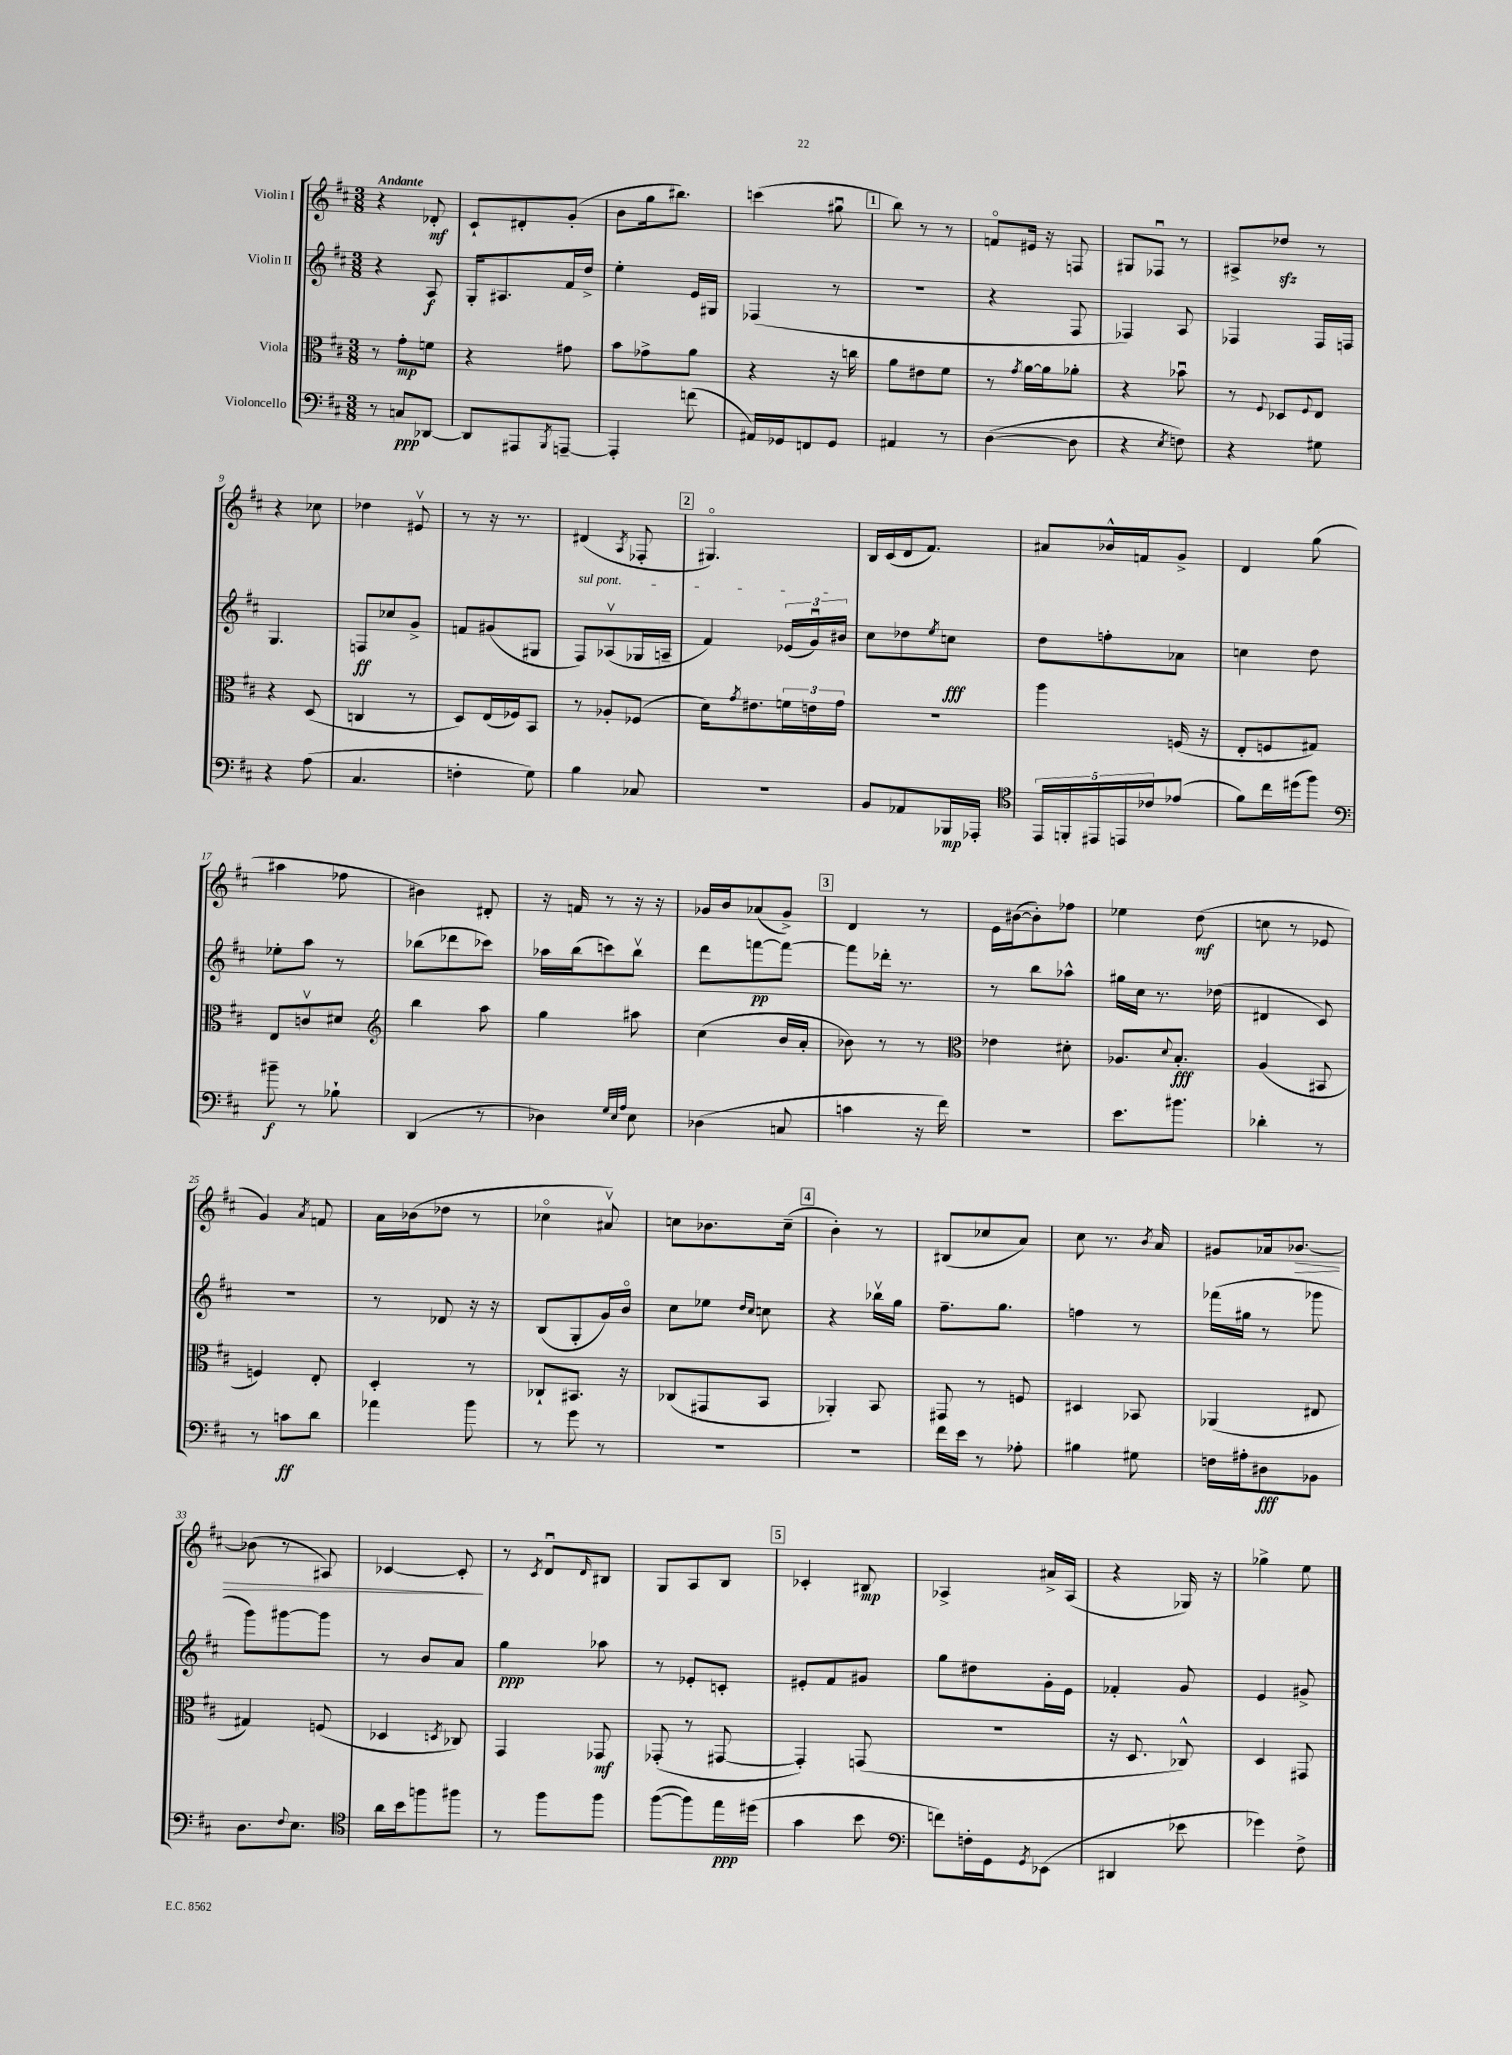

**kern	**dynam	**kern	**dynam	**kern	**dynam	**kern	**dynam
*part4	*part4	*part3	*part3	*part2	*part2	*part1	*part1
*staff4	*staff4	*staff3	*staff3	*staff2	*staff2	*staff1	*staff1
*I"Violoncello	*	*I"Viola	*	*I"Violin II	*	*I"Violin I	*
*clefF4	*	*clefC3	*	*clefG2	*	*clefG2	*
*k[f#c#]	*	*k[f#c#]	*	*k[f#c#]	*	*k[f#c#]	*
*M3/8	*	*M3/8	*	*M3/8	*	*M3/8	*
=1	=1	=1	=1	=1	=1	=1	=1
!	!	!	!	!	!	!LO:TX:a:B:t=Andante	!
8r	.	8r	.	4r	.	4r	.
8Cn/L	ppp	8g'\L	mp	.	.	.	.
[8DD-X/J	.	8fn\J	.	8A/	f	8d-X'/	mf
=2	=2	=2	=2	=2	=2	=2	=2
8DD-/L]	.	4r	.	16G'/KL	.	8c#`/L	.
.	.	.	.	8.A#X/	.	.	.
8AAA#X/	.	.	.	.	.	8d#X'/	.
8qBBB/	.	.	.	.	.	.	.
[8AAAn~/J	.	8g#X\	.	16f#/L	.	(8g'/J	.
.	.	.	.	16dd^/JJ	.	.	.
=3	=3	=3	=3	=3	=3	=3	=3
4AAA'/]	.	8b\L	.	4ee'\	.	8b\L	.
.	.	8g-X^\	.	.	.	16gg\k	.
.	.	.	.	.	.	8.bb#X\J)	.
(8fn\	.	8a\J	.	16e/LL	.	.	.
.	.	.	.	16G#X/JJ	.	.	.
=4	=4	=4	=4	=4	=4	=4	=4
16AA#X/LL)	.	4r	.	(4F-X/	.	(4cccn\	.
16GG-X/J	.	.	.	.	.	.	.
8FFn/	.	.	.	.	.	.	.
8GG-/J	.	16r	.	8r	.	8gg#Xu\	.
.	.	16ccn\	.	.	.	.	.
!!LO:REH:place=s1:t=1
=5	=5	=5	=5	=5	=5	=5	=5
4AA#X/	.	8a\L	.	4.r	.	8bb\)	.
.	.	8e#X\	.	.	.	8r	.
8r	.	8f#\J	.	.	.	8r	.
=6	=6	=6	=6	=6	=6	=6	=6
([4D\	.	8r	.	4r	.	8fn/L	.
.	.	8qg/	.	.	.	.	.
.	.	[16a\LL	.	.	.	16e#X/Jk	.
.	.	16a\J]	.	.	.	16r	.
8D\]	.	8a-X'\J	.	8F#/	.	8Fn/	.
=7	=7	=7	=7	=7	=7	=7	=7
4r	.	4r	.	4F-X/)	.	8G#X/L	.
.	.	.	.	.	.	8F-Xu/J	.
8qE/	.	.	.	.	.	.	.
8Fn\)	.	8b-Xu\	.	8A/	.	8r	.
=8	=8	=8	=8	=8	=8	=8	=8
4r	.	8r	.	4F-X/	.	8A#X^/L	.
.	.	8qqF#/	.	.	.	.	.
.	.	8D-X/L	.	.	.	8dd-Xzz/J	.
.	.	8qqF#/	.	.	.	.	.
8G#X\	.	8E/J	.	16F-/LL	.	8r	.
.	.	.	.	16Fn/JJ	.	.	.
!!LO:LB:g=z
=9	=9	=9	=9	=9	=9	=9	=9
4r	.	4r	.	4.G/	.	4r	.
(8A\	.	(8D/	.	.	.	8cc-X\	.
=10	=10	=10	=10	=10	=10	=10	=10
4.C#/	.	4Cn/	.	8Fn/L	ff	4dd-X\	.
.	.	.	.	8cc-X/	.	.	.
.	.	8r	.	8g^/J	.	8e#Xv/	.
=11	=11	=11	=11	=11	=11	=11	=11
4Fn'\	.	8D/L)	.	8fn/L	.	8r	.
.	.	(16E/L	.	(8g#X/	.	16r	.
.	.	16F-X/J)	.	.	.	8.r	.
8G\)	.	8BB/J	.	8G#X/J	.	.	.
=12	=12	=12	=12	=12	=12	=12	=12
!	!	!	!	!LO:TX:a:i:t=sul pont.	!	!	!
4B\	.	8r	.	8F#/L)	.	(4d#X/	.
.	.	8A-X'/L	.	(8A-Xv/	.	.	.
.	.	.	.	.	.	8qA/	.
8C-X/	.	(8F-X/J	.	16G-X/L	.	8F-X'/	.
.	.	.	.	16An~/JJ	.	.	.
!!LO:REH:place=s1:t=2
=13	=13	=13	=13	=13	=13	=13	=13
4.r	.	16d\KL)	.	4f#/)	.	4.G#X/)	.
.	.	8qg/	.	.	.	.	.
.	.	8.e#X\	.	.	.	.	.
.	.	24fn\L	.	(24e-X/LL	.	.	.
.	.	24en\	.	24gu/)	.	.	.
.	.	24g\JJ	.	24b#X/JJ	.	.	.
=14	=14	=14	=14	=14	=14	=14	=14
8BB/L	.	4.r	.	8cc#\L	.	16B/LL	.
.	.	.	.	.	.	(16c#/	.
8AA-X/	.	.	.	8dd-X\	.	16d/J	.
.	.	.	.	.	.	8.f#/J)	.
.	.	.	.	8qee/	.	.	.
16BBB-X/L	mp	.	.	8ccn\J	fff	.	.
16AAA-X'/JJ	.	.	.	.	.	.	.
=15	=15	=15	=15	=15	=15	=15	=15
*clefC4	*	*	*	*	*	*	*
20EE/LL	.	4aa\	.	8dd\L	.	8a#X/L	.
20FFn'/	.	.	.	.	.	.	.
20EE#X/	.	.	.	.	.	.	.
.	.	.	.	8ffn'\	.	16b-X^^/L	.
20EEn/	.	.	.	.	.	.	.
.	.	.	.	.	.	16fn/J	.
20c-X/J	.	.	.	.	.	.	.
(8e-X/J	.	(16Fn/	.	8a-X\J	.	8g^/J	.
.	.	16r	.	.	.	.	.
=16	=16	=16	=16	=16	=16	=16	=16
8f#\L)	.	8E'/L	.	4ccn\	.	4d/	.
16cc#\L	.	8Fn/	.	.	.	.	.
(16dd#X\J	.	.	.	.	.	.	.
8ff#\J)	.	8G#X/J)	.	8dd\	.	(8gg\	.
!!LO:LB:g=z
=17	=17	=17	=17	=17	=17	=17	=17
*clefF4	*	*	*	*	*	*	*
8b#X~\	f	8E/L	.	8ee-X'\L	.	4aa#X\	.
8r	.	8cnv/	.	8aa\J	.	.	.
8B-X`\	.	8d#X/J	.	8r	.	8ff-X\	.
=18	=18	=18	=18	=18	=18	=18	=18
*	*	*clefG2	*	*	*	*	*
(4DD/	.	4bb\	.	(8bb-X\L	.	4b#X\)	.
.	.	.	.	8ddd-X\	.	.	.
8r	.	8aa\	.	8ccc-X\J)	.	8d#X'/	.
=19	=19	=19	=19	=19	=19	=19	=19
4D-X\)	.	4gg\	.	16aa-X\LL	.	16r	.
.	.	.	.	(16bb\J	.	16fn/	.
.	.	.	.	8cccn\)	.	8r	.
32qqG/LLL	.	.	.	.	.	.	.
32qqE/	.	.	.	.	.	.	.
32qqA/JJJ	.	.	.	.	.	.	.
8E\	.	8aa#X\	.	8bbv\J	.	16r	.
.	.	.	.	.	.	16r	.
=20	=20	=20	=20	=20	=20	=20	=20
(4D-X\	.	(4cc#\	.	8ddd\L	.	16g-X/LL	.
.	.	.	.	.	.	16b/J	.
.	.	.	.	[8fffn\	pp	(8a-X/	.
8Cn/	.	16b/LL	.	8fff\J_	.	8g-^/J)	.
.	.	16a'/JJ	.	.	.	.	.
!!LO:REH:place=s1:t=3
=21	=21	=21	=21	=21	=21	=21	=21
4cn\	.	8b-X\)	.	8fff\L]	.	4d/	.
.	.	8r	.	16ddd-X'\Jk	.	.	.
.	.	.	.	8.r	.	.	.
16r	.	8r	.	.	.	8r	.
16f#\)	.	.	.	.	.	.	.
=22	=22	=22	=22	=22	=22	=22	=22
*	*	*clefC3	*	*	*	*	*
4.r	.	4e-X\	.	8r	.	16e\LL	.
.	.	.	.	.	.	([16b#X\J	.
.	.	.	.	8bb\L	.	8b#'\])	.
.	.	8d#X'\	.	8aa-X^^\J	.	8ff-X\J	.
=23	=23	=23	=23	=23	=23	=23	=23
8.e\L	.	8.A-X/L	.	16gg#X\LL	.	4ee-X\	.
.	.	.	.	16cc#\JJ	.	.	.
.	.	.	.	8.r	.	.	.
.	.	8qqd/	.	.	.	.	.
8.b#X\J	.	8.B'/J	fff	.	.	.	.
.	.	.	.	.	.	(8dd\	mf
.	.	.	.	(16dd-X\	.	.	.
=24	=24	=24	=24	=24	=24	=24	=24
4d-X'\	.	(4A/	.	4d#X/	.	8ccn\	.
.	.	.	.	.	.	8r	.
8r	.	8BB#X/	.	8c#/)	.	8e-X/	.
!!LO:LB:g=z
=25	=25	=25	=25	=25	=25	=25	=25
8r	.	4Fn/)	.	4.r	.	4g/)	.
8cn\L	ff	.	.	.	.	.	.
.	.	.	.	.	.	8qa/	.
8d\J	.	8E'/	.	.	.	8fn/	.
=26	=26	=26	=26	=26	=26	=26	=26
4a-X\	.	4D'/	.	8r	.	16a\LL	.
.	.	.	.	.	.	(16b-X\J	.
.	.	.	.	8d-X/	.	8dd-X\J	.
8b\	.	8r	.	16r	.	8r	.
.	.	.	.	16r	.	.	.
=27	=27	=27	=27	=27	=27	=27	=27
8r	.	8C-X`/L	.	(8B/L	.	4cc-X\	.
8g\	.	8.BB#X/J	.	8G'/	.	.	.
8r	.	.	.	16g/L)	.	8a#Xv/)	.
.	.	16r	.	16b/JJ	.	.	.
=28	=28	=28	=28	=28	=28	=28	=28
4.r	.	(8C-X/L	.	8cc#\L	.	8ccn\L	.
.	.	8GG#X/	.	8ee-X\J	.	8.b-X\	.
.	.	.	.	16qqdd/LL	.	.	.
.	.	.	.	16qqcc#/JJ	.	.	.
.	.	8BB/J	.	8ccn\	.	.	.
.	.	.	.	.	.	(16cc~\Jk	.
!!LO:REH:place=s1:t=4
=29	=29	=29	=29	=29	=29	=29	=29
4.r	.	4AA-X'/)	.	4r	.	4b'\)	.
.	.	8BB/	.	16bb-Xv\LL	.	8r	.
.	.	.	.	16gg\JJ	.	.	.
=30	=30	=30	=30	=30	=30	=30	=30
16f#\LL	.	8GG#X/	.	8.ff#~\L	.	(8B#X/L	.
16e\JJ	.	.	.	.	.	.	.
8r	.	8r	.	.	.	8cc-X/	.
.	.	.	.	8.gg\J	.	.	.
8A-X'\	.	8Fn/	.	.	.	8a/J)	.
=31	=31	=31	=31	=31	=31	=31	=31
4B#X\	.	4D#X/	.	4ffn\	.	8cc#\	.
.	.	.	.	.	.	8.r	.
8G#X\	.	8BB-X/	.	8r	.	.	.
.	.	.	.	.	.	8qb/	.
.	.	.	.	.	.	16a/	.
=32	=32	=32	=32	=32	=32	=32	=32
16Fn\LL	.	(4AA-X/	.	(16fff-X\LL	.	8g#X/L	.
16A#X'\J	.	.	.	16gg#X\JJ	.	.	.
8D#X\	fff	.	.	8r	.	16a-X/k	.
!	!	!	!	!	!	!	!LO:HP:b
.	.	.	.	.	.	[8.b-X/J	>
8BB-X\J	.	8E#X/	.	8ggg-X\	.	.	.
!!LO:LB:g=z
=33	=33	=33	=33	=33	=33	=33	=33
8.D\L	.	4G#X/)	.	8ggg\L)	.	(8b-X\]	.
.	.	.	.	[8ggg#X\	.	8r	.
8qqF#/	.	.	.	.	.	.	.
8.E\J	.	.	.	.	.	.	.
.	.	(8Fn/	.	8ggg#\J]	.	8A#X/)	.
=34	=34	=34	=34	=34	=34	=34	=34
*clefC4	*	*	*	*	*	*	*
16a\LL	.	4D-X/	.	8r	.	[4c-X/	.
16b\J	.	.	.	.	.	.	.
8ffn\	.	.	.	8b/L	.	.	.
.	.	8qDn/	.	.	.	.	.
8ff#X\J	.	8C-X/)	.	8a/J	.	8c-'/]	.
.	.	.	.	.	.	.	]
=35	=35	=35	=35	=35	=35	=35	=35
8r	.	4GG/	.	4gg\	ppp	8r	.
.	.	.	.	.	.	8qc#/	.
8ff#\L	.	.	.	.	.	8du/L	.
.	.	.	.	.	.	16qqd/	.
8ff#\J	.	8GG-X/	mf	8aa-X\	.	8B#X/J	.
=36	=36	=36	=36	=36	=36	=36	=36
([8ff#\L	.	(8GG-X'/	.	8r	.	8G/L	.
8ff#\])	.	8r	.	8e-X'/L	.	8A/	.
16ee\L	ppp	[8GG#X/	.	8cn'/J	.	8B/J	.
(16dd#X\JJ	.	.	.	.	.	.	.
!!LO:REH:place=s1:t=5
=37	=37	=37	=37	=37	=37	=37	=37
4g\	.	4GG#'/])	.	8e#X'/L	.	4c-X'/	.
.	.	.	.	8f#/	.	.	.
8b\	.	(8GGn/	.	8g#X/J	.	8B#X/	mp
=38	=38	=38	=38	=38	=38	=38	=38
*clefF4	*	*	*	*	*	*	*
8fn\L)	.	4.r	.	8gg\L	.	4A-X^/	.
16Fn'\L	.	.	.	8dd#X\	.	.	.
16GG\J	.	.	.	.	.	.	.
8qGG/	.	.	.	.	.	.	.
(8EE-X\J	.	.	.	16g'\L	.	16a#X^/LL	.
.	.	.	.	16e\JJ	.	(16A-/JJ	.
=39	=39	=39	=39	=39	=39	=39	=39
4DD#X/	.	16r	.	4f-X'/	.	4r	.
.	.	8.D/	.	.	.	.	.
8e-X\	.	8C-X^^/)	.	8g/	.	16G-X/)	.
.	.	.	.	.	.	16r	.
=40	=40	=40	=40	=40	=40	=40	=40
4g-X\)	.	4D/	.	4e/	.	4gg-X^\	.
8F#^\	.	8GG#X/	.	8g#X^/	.	8ee\	.
==	==	==	==	==	==	==	==
*-	*-	*-	*-	*-	*-	*-	*-
